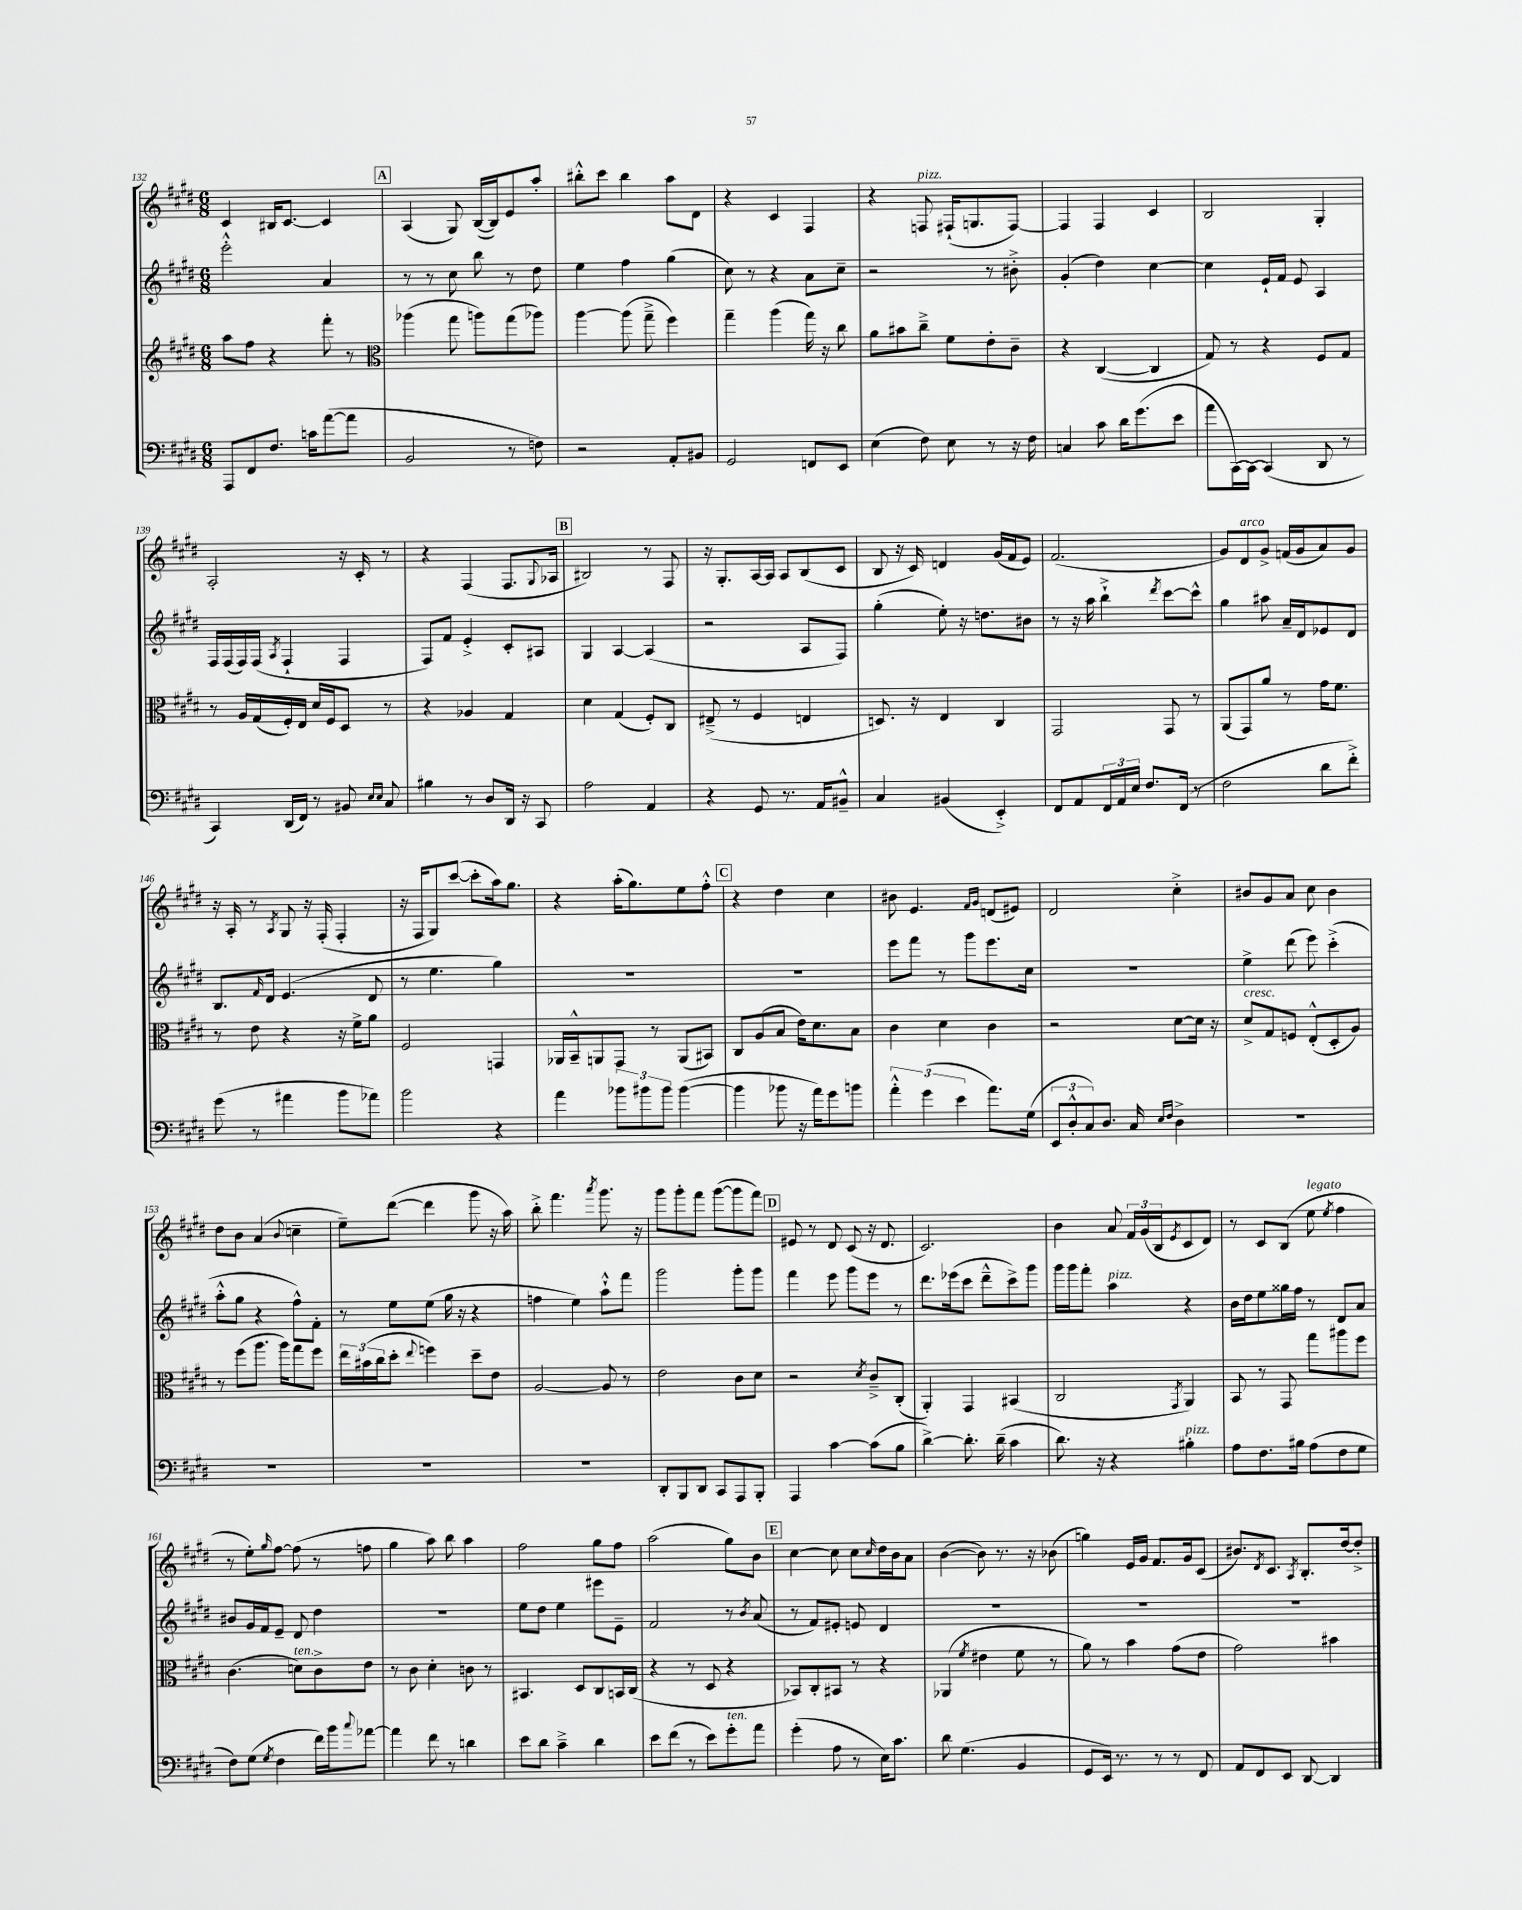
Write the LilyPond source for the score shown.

<<
\new StaffGroup <<
\new Staff = "s0" {
    \clef treble \key e \major \numericTimeSignature \time 6/8
    cis'4 bis16 cis'8.~ cis'4 |
    \mark \markup { \box "A" } a4( gis8) b16~( b16) e'8 a''8-. |
    bis''8-.-^ cis'''8 bis''4 a''8 dis'8 |
    r4 cis'4 fis4 |
    r4 f8^\markup { \italic "pizz." } fis16-!( g8. fis8~) |
    fis4 fis4 cis'4 |
    b2 gis4-. |
    a2-. r16 cis'16-. r8 |
    r4 fis4( fis8. \appoggiatura { gis8 } aes16 |
    \mark \markup { \box "B" } bis2) r8 fis8 |
    r16 gis8.-. a16~ a16 a8 b8( cis'8 |
    b8 r16 cis'16) d'4 gis'16( fis'16 e'8) |
    fis'2.( |
    gis'8) dis'8^\markup { \italic "arco" } gis'8-> f'16( gis'16 a'8) gis'8 |
    r16 a16-. r8 \acciaccatura { a8 } gis8 r16 fis16-.( fis4-. |
    r16 fis16 gis8) cis'''8~( cis'''8-. a''16) gis''8. |
    r4 a''16-.( gis''8.) e''8 fis''8-.-^ |
    \mark \markup { \box "C" } r4 dis''4 cis''4 |
    bis'8 e'4. \grace { fis'16 gis'16 } d'8( eis'8) |
    dis'2 cis''4-.-> |
    bis'8 gis'8 a'8 cis''8 bis'4 |
    dis''8 b'8 a'4( \appoggiatura { b'8 } c''4-- |
    e''8--) dis'''8~( dis'''4 gis'''8 r16 a''16) |
    b''8-.-> fis'''4. \acciaccatura { a'''8 } gis'''8. r16 |
    gis'''8 gis'''8-. fis'''8 gis'''8~( gis'''8 fis'''8) |
    \mark \markup { \box "D" } eis'8 r8 dis'8 cis'8( r16 dis'8. |
    cis'2.) |
    b'4 a'8 \tuplet 3/2 { fis'16 gis'16( b16 } \acciaccatura { e'8 } cis'8 dis'8) |
    r8 cis'8 b8( e''8^\markup { \italic "legato" } \acciaccatura { e''8 } fis''4 |
    r8 e''8-.) \grace { gis''16 } fis''8~ fis''8( r8 f''8 |
    gis''4 a''8) b''8 a''4 |
    fis''2 gis''8 fis''8 |
    a''2( gis''8) b'8 |
    \mark \markup { \box "E" } cis''4~ cis''8 cis''8 \grace { cis''16 } dis''16 b'16 a'8 |
    b'4~( b'8) r8. r16 bes'8( |
    g''4) e'16 gis'16 fis'8. gis'16 cis'8( |
    bis'8.) \acciaccatura { dis'8 } cis'8. \acciaccatura { a8 } b8.-. dis''16~ dis''8-.-> \bar "|." |
}
\new Staff = "s1" {
    \clef treble \key e \major \numericTimeSignature \time 6/8
    e'''2-.-^ a'4 |
    \mark \markup { \box "A" } r8 r8 cis''8 b''8 r8 dis''8 |
    e''4 fis''4 gis''4( |
    cis''8) r8 r4 a'8 cis''8-- |
    r2 r8 bis'8-.-> |
    gis'4-.( dis''4) cis''4~ |
    cis''4 e'16-! fis'16 e'8 a4 |
    fis16 fis16( fis16) fis16( \acciaccatura { a8 } fis4-! fis4 |
    fis8) fis'8 e'4-.-> cis'8-. ais8 |
    \mark \markup { \box "B" } gis4 a4~ a4( |
    r2 a8 fis8) |
    gis''4-.( e''8-.) r16 d''8. bis'8 |
    r8 r16 a''16 b''4-!-> \acciaccatura { dis'''8 } cis'''8~ cis'''8-^ |
    gis''4 ais''8 a'16-- dis'16 ees'8 dis'8 |
    b8. \grace { fis'16 } dis'16 e'4.( dis'8 |
    r8 e''4. gis''4) |
    R2. |
    \mark \markup { \box "C" } R2. |
    e'''8 fis'''8 r8 gis'''8 e'''8. cis''16 |
    R2. |
    e''4-> dis'''8( e'''8) cis'''4-.->( |
    a''8-.-^ gis''8 r4 fis''8-^) fis'8-. |
    r8 e''8 e''8( gis''16 r16 r4 |
    f''4 e''4) a''8-!-^ fis'''8 |
    gis'''2 gis'''8-. gis'''8 |
    \mark \markup { \box "D" } fis'''4 e'''8 gis'''8 e'''8 r8 |
    dis'''8. ees'''16( cis'''8 dis'''8---^ cis'''8->) gis'''8 |
    gis'''16 gis'''16 fis'''8-. a''4^\markup { \italic "pizz." } r4 |
    b'16 dis''16 e''8 gisis''16 fis''16 r8 dis'8 a'8 |
    bis'8 gis'16 fis'16 e'8-- dis'8 dis''4 |
    R2. |
    e''8 dis''8 e''4 eis'''8 e'8-- |
    fis'2 r8 \acciaccatura { b'8 } a'8( |
    \mark \markup { \box "E" } r8 fis'8) eis'8-. e'8 dis'4 |
    R2. |
    R2. |
    R2. \bar "|." |
}
\new Staff = "s2" {
    \clef treble \key e \major \numericTimeSignature \time 6/8
    a''8 fis''8 r4 fis'''8-. r8 |
    \mark \markup { \box "A" } \clef alto aes''4( gis''8 a''8) gis''8( aes''8) |
    a''4~ a''8( gis''8---> fis''4) |
    gis''4-- a''4( gis''16) r16 cis''8 |
    a'8 bis'8 cis''8---> fis'8 e'8-. cis'8-- |
    r4 cis4~( cis4 |
    gis8) r8 r4 fis8 gis8 |
    r8 a16 gis16( fis16-.) e16 dis'16 fis16 dis8 r8 |
    r4 aes4 gis4 |
    \mark \markup { \box "B" } dis'4 gis4( fis8-.) cis8 |
    eis8--->( r8 fis4 e4 |
    d8.) r16 e4 cis4 |
    gis,2 gis,8 r8 |
    a,8( gis,8) a'8 r8 gis'16 fis'8. |
    r8 e'8 r4 r16 fis'16-> a'8 |
    fis2 g,4 |
    aes,16 b,16---^ a,8 gis,8 r8 a,8( bis,8) |
    \mark \markup { \box "C" } cis8 a8( b8 e'16) dis'8. b8 |
    cis'4 dis'4 cis'4 |
    r2 dis'8~ dis'16 r16 |
    dis'8->^\markup { \italic "cresc." } gis8 f8 e8-.-^( dis8-. a8) |
    r8 fis''8( a''8. a''16) gis''8 fis''8 |
    \tuplet 3/2 { e''16 bis'16( cis''16 } dis''8-. \appoggiatura { e''8 } f''4) dis''8-- e'8 |
    a2~ a8 r8 |
    e'2 cis'8 dis'8 |
    \mark \markup { \box "D" } r2 \acciaccatura { dis'8 } cis'8---> cis8-.( |
    a,4-.) gis,4 bis,4( |
    cis2 \acciaccatura { gis,8 } a,4) |
    b,8 r8 gis,8 gis''8 ais''8 fis''8 |
    cis'4.( d'8^\markup { \italic "ten." }) cis'8-> e'8 |
    r8 cis'8 dis'4-. c'8 r8 |
    bis,4. dis8 cis8 b,16 cis16( |
    r4 r8 dis8 r4 |
    \mark \markup { \box "E" } bes,8) cis8-. bis,8 r8 r4 |
    aes,4( \acciaccatura { fis'8 } eis'4 fis'8 r8 |
    a'8) r8 b'4 gis'8( e'8 |
    gis'2) bis'4 \bar "|." |
}
\new Staff = "s3" {
    \clef bass \key e \major \numericTimeSignature \time 6/8
    a,,8 fis,8 fis8. c'16 a'8~( a'8 |
    \mark \markup { \box "A" } b,2 r8 f8) |
    r2 a,8-. bis,8 |
    gis,2 f,8 e,8 |
    e4( fis8) e8 r8 r16 fis16 |
    c4 cis'8 dis'16 gis'8.( e'8 |
    a'8 cis,16~) cis,16~ cis,4( dis,8 r8 |
    cis,4) dis,16( fis,16) r8 bis,8 \grace { e16 e16 } cis8 |
    bis4 r8 dis8 dis,16 r16 cis,8 |
    \mark \markup { \box "B" } a2 a,4 |
    r4 gis,8 r8. a,16 bis,8---^ |
    cis4 bis,4( e,4-.->) |
    fis,8 a,8 \tuplet 3/2 { fis,16 a,16 e16 } fis8. fis,16( r8 |
    fis2 dis'8 fis'8-.->) |
    gis'8( r8 ais'4 b'8 aes'8) |
    b'2 r4 |
    a'4 \tuplet 3/2 { bes'8 bis'8 bis'8 } bis'4~( |
    \mark \markup { \box "C" } bis'4 bes'8 r16 a'16) gis'8 b'8 |
    \tuplet 3/2 { a'4-.-^ gis'4( e'4 } a'8.) gis16( |
    \tuplet 3/2 { e,8 dis8-.-^ cis8) } dis8. cis16 \grace { e16 fis16 } dis4-> |
    R2. |
    R2. |
    R2. |
    R2. |
    dis,8-. b,,8 dis,8 cis,8 a,,8 b,,8-. |
    \mark \markup { \box "D" } a,,4 cis'4~ cis'8( b8 |
    dis'4~->) dis'8.-. dis'16--( cis'4 |
    dis'8.) r16 r4 bis4-.^\markup { \italic "pizz." } |
    a8 fis8. bis16 a8( fis8 gis8 |
    fis8) gis8( \acciaccatura { gis8 } fis4 fis'16) b'16 \appoggiatura { cis''8 } aes'8~ |
    aes'4 fis'8 r8 d'4 |
    e'8 dis'8 cis'4---> dis'4 |
    e'8 fis'8( r8 e'8) gis'8-.^\markup { \italic "ten." } a'8 |
    \mark \markup { \box "E" } gis'4-.( a8 r8 e16) cis'8. |
    dis'8 gis4.( b,4 |
    gis,8 e,16) r8. r8 r8 fis,8 |
    a,8 fis,8 e,8 dis,8~ dis,4 \bar "|." |
}
>>
>>
\layout { \context { \Score currentBarNumber = #132 } }
